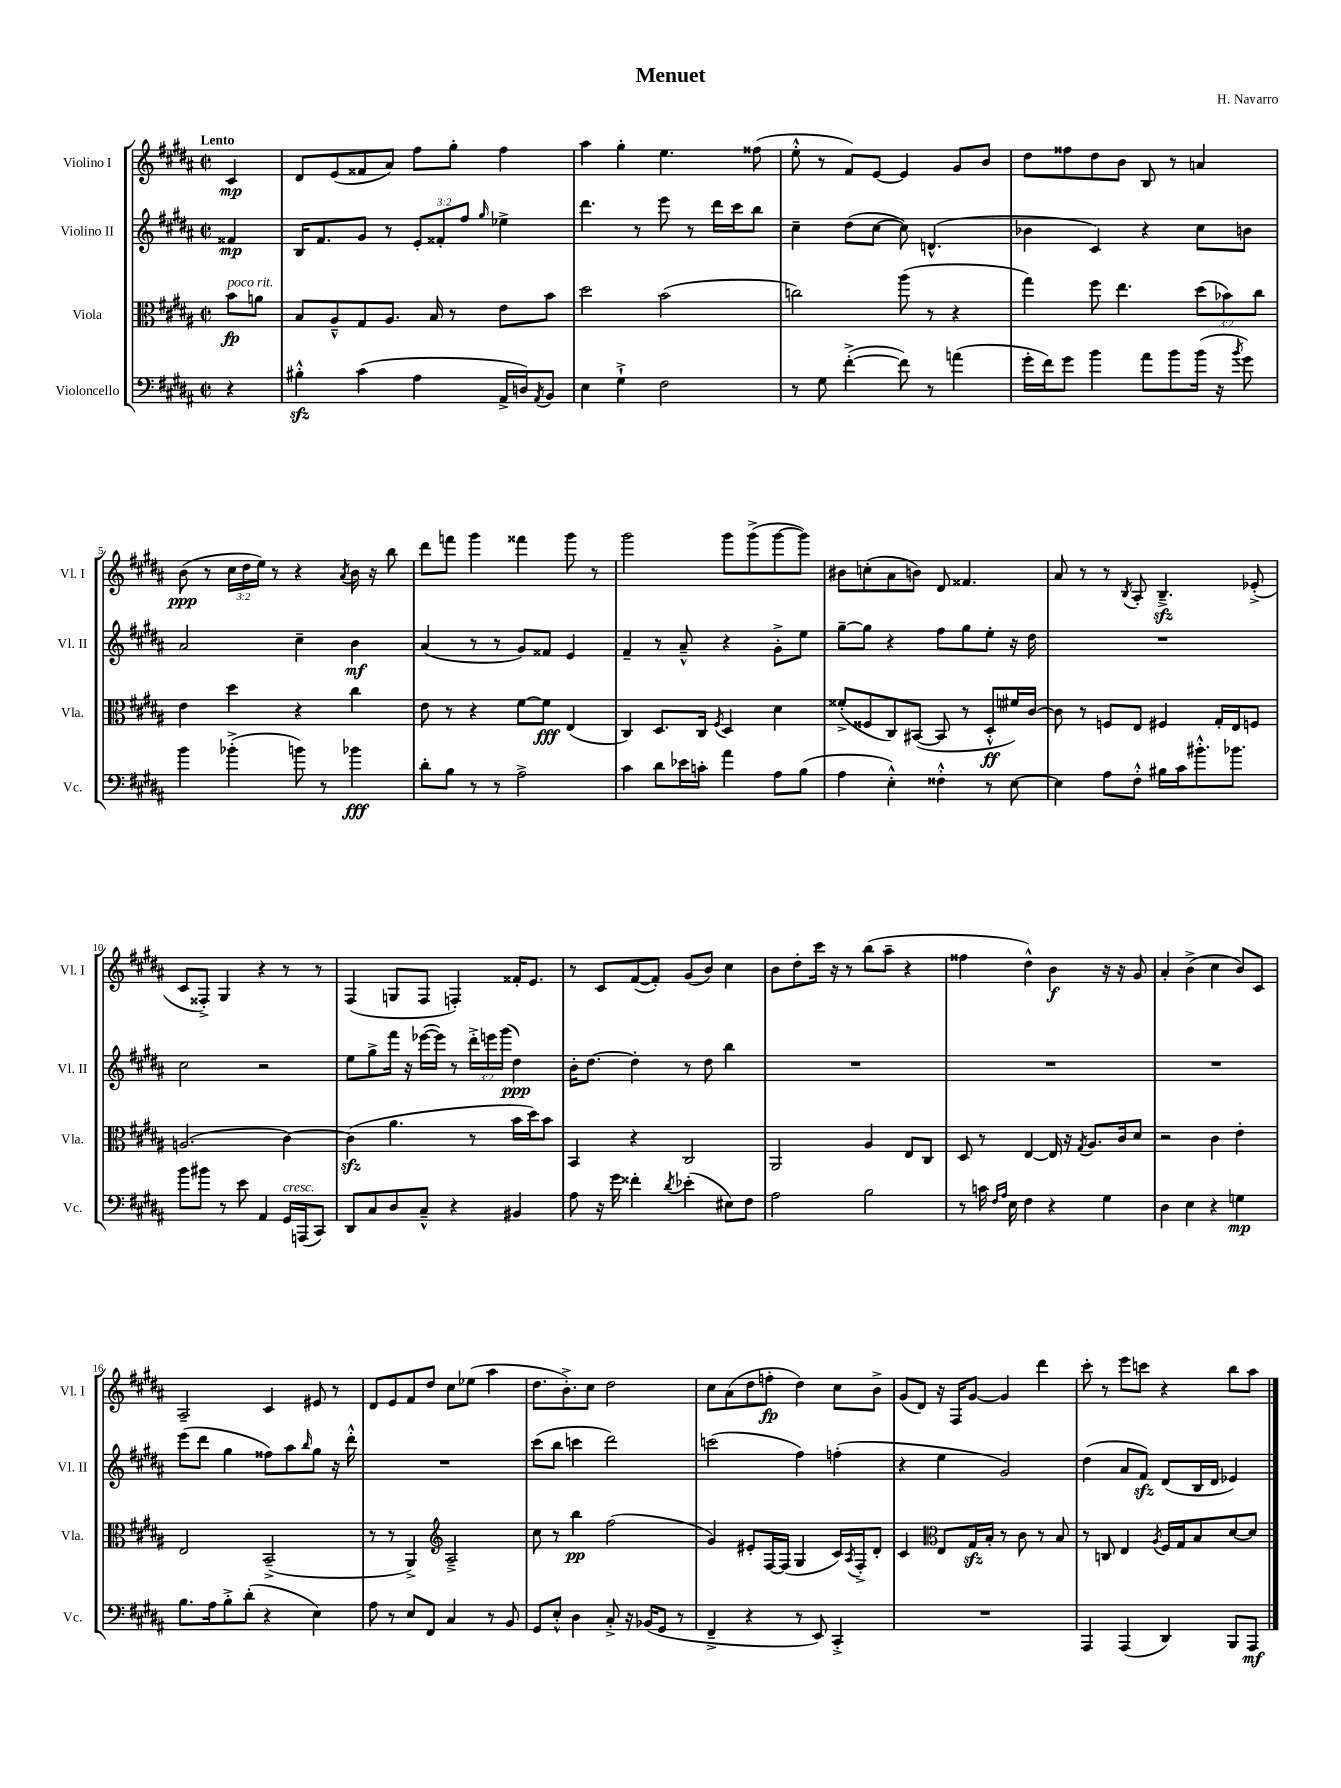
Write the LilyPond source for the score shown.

\header { title = "Menuet" composer = "H. Navarro" }
<<
\new StaffGroup <<
\new Staff = "s0" \with { instrumentName = "Violino I" shortInstrumentName = "Vl. I" } {
    \clef treble \key b \major \defaultTimeSignature \time 2/2 \override Staff.TupletNumber.text = #tuplet-number::calc-fraction-text \partial 4 \tempo "Lento"
    cis'4\mp |
    dis'8 e'8( fisis'8 ais'8) fis''8 gis''8-. fis''4 |
    ais''4 gis''4-. e''4. fisis''8( |
    e''8-.-^ r8 fis'8) e'8~ e'4 gis'8 b'8 |
    dis''8 fisis''8 dis''8 b'8 b8 r8 a'4 |
    b'8\ppp( r8 \tuplet 3/2 { cis''16 dis''16 e''16) } r8 r4 \acciaccatura { ais'8 } b'16 r16 b''8 |
    dis'''8 f'''8 gis'''4 fisis'''4 gis'''8 r8 |
    gis'''2 gis'''8 gis'''8->( gis'''8~ gis'''8) |
    bis'8 c''8-.( ais'8 b'8) dis'8 fisis'4. |
    ais'8 r8 r8 \acciaccatura { b8 } ais8-. b4.--->\sfz ees'8-.->( |
    cis'8 fisis8-.->) gis4 r4 r8 r8 |
    fis4( g8 fis8 f4-.) fisis'16-. e'8. |
    r8 cis'8 fis'8~( fis'8-.) gis'8( b'8) cis''4 |
    b'8 dis''8-. cis'''16 r16 r8 b''8( ais''8-- r4 |
    fisis''4 dis''4-^) b'4\f r16 r16 gis'8 |
    ais'4-. b'4->( cis''4 b'8) cis'8 |
    ais2-- cis'4 eis'8 r8 |
    dis'8 e'8 fis'8 dis''8 cis''8 ees''8( ais''4 |
    dis''8. b'8.-.->) cis''8 dis''2 |
    cis''8 ais'8( dis''8 f''8-.\fp dis''4) cis''8 b'8-> |
    gis'8( dis'8) r16 fis16 gis'8~ gis'4 dis'''4 |
    cis'''8-. r8 e'''8 c'''8 r4 b''8 ais''8 \bar "|." |
}
\new Staff = "s1" \with { instrumentName = "Violino II" shortInstrumentName = "Vl. II" } {
    \clef treble \key b \major \defaultTimeSignature \time 2/2 \override Staff.TupletNumber.text = #tuplet-number::calc-fraction-text \partial 4
    fisis'4\mp |
    b16 fis'8. gis'8 r8 \tuplet 3/2 { e'8-. fisis'8-. fis''8 } \grace { gis''16 } ees''4-> |
    dis'''4. r8 e'''8 r8 dis'''16 cis'''16 b''8 |
    cis''4-- dis''8( cis''8~ cis''8) d'4.-^( |
    bes'4 cis'4) r4 cis''8 b'8 |
    ais'2 cis''4-- b'4\mf |
    ais'4( r8 r8 gis'8) fisis'8 e'4 |
    fis'4-- r8 ais'8---^ r4 gis'8-.-> e''8 |
    gis''8~-- gis''8 r4 fis''8 gis''8 e''8-. r16 dis''16 |
    R1 |
    cis''2 r2 |
    e''8 gis''8-> fis'''16 r16 ees'''16~( ees'''16) r8 \tuplet 3/2 { dis'''16-.-> e'''16 gis'''16( } dis''4\ppp) |
    b'16-. dis''8.~ dis''4-. r8 dis''8 b''4 |
    R1 |
    R1 |
    R1 |
    e'''8( dis'''8 gis''4 fisis''8) ais''8 \grace { b''16 } gis''8 r16 dis'''16-.-^ |
    R1 |
    cis'''8( b''8 c'''4 dis'''2) |
    c'''2( fis''4) f''4-.( |
    r4 e''4 gis'2) |
    dis''4( ais'8 fis'8\sfz) dis'8( b16 dis'16 ees'4) \bar "|." |
}
\new Staff = "s2" \with { instrumentName = "Viola" shortInstrumentName = "Vla." } {
    \clef alto \key b \major \defaultTimeSignature \time 2/2 \override Staff.TupletNumber.text = #tuplet-number::calc-fraction-text \partial 4
    b'8\fp^\markup { \italic "poco rit." } a'8 |
    b8 ais8---^ gis8 ais8. b16 r8 e'8 b'8 |
    dis''2 b'2( |
    c''2) ais''8( r8 r4 |
    gis''4) fis''8 e''4. \tuplet 3/2 { dis''8( bes'8) cis''8 } |
    e'4 dis''4 r4 cis''4 |
    e'8 r8 r4 fis'8~ fis'8\fff e4( |
    cis4) dis8. cis16 \acciaccatura { fis8 } dis4 dis'4 |
    fisis'8-.->( fisis8 cis8) bis,8~( bis,8 r8 dis8-.-^\ff fis'16) cis'16~ |
    cis'8 r8 f8 e8 fis4 gis16-. e16 f8 |
    a2.( cis'4~) |
    cis'4\sfz( ais'4. r8 b'16 dis''16) b'8 |
    b,4 r4 cis2 |
    ais,2 ais4 e8 cis8 |
    dis8 r8 e4~ e16 r16 \acciaccatura { gis8 } ais8. cis'16 dis'8 |
    r2 cis'4 e'4-. |
    e2 b,2--->( |
    r8 r8 ais,4->) \clef treble ais2---> |
    cis''8 r8 b''4\pp fis''2( |
    gis'4) eis'8-. fis16~ fis16( gis4 cis'16) \acciaccatura { ais8 } fis16-.-> dis'8-. |
    cis'4 \clef alto e8 gis16\sfz b16-. r8 cis'8 r8 b8 |
    r8 c8 e4 \acciaccatura { ais8 } fis16 gis16 b8 dis'8~ dis'8 \bar "|." |
}
\new Staff = "s3" \with { instrumentName = "Violoncello" shortInstrumentName = "Vc." } {
    \clef bass \key b \major \defaultTimeSignature \time 2/2 \partial 4
    r4 |
    bis4-.-^\sfz cis'4( ais4 ais,16-> d16) \acciaccatura { ais,8 } b,8 |
    e4 gis4-!-> fis2 |
    r8 gis8 fis'4~-.->( fis'8) r8 a'4( |
    gis'16-. fis'16) gis'8 b'4 ais'8 b'8 b'16( r16 \acciaccatura { b'8 } gis'8) |
    b'4 bes'4-.->( b'8) r8 bes'4\fff |
    dis'8-. b8 r8 r8 ais2-> |
    cis'4 dis'8 ees'16 c'16-. ais'4 ais8 b8( |
    ais4 e4-.-^) fisis4-.-^ r8 e8~ |
    e4 ais8 fis8-.-^ bis16 cis'16 bis'8.-.-^ bes'8. |
    b'8 bis'8 r8 e'8 ais,4 gis,16^\markup { \italic "cresc." } a,,16( cis,8) |
    dis,8 cis8 dis8 cis8---^ r4 bis,4 |
    ais8 r16 gis'16 fisis'4-. \acciaccatura { dis'8 } ees'4-.( eis8) fis8 |
    ais2 b2 |
    r8 c'16 \grace { fis16 ais16 } e16 fis4 r4 gis4 |
    dis4 e4 r4 g4\mp |
    b8. ais16 b8-.-> dis'8-.( r4 e4) |
    ais8 r8 e8 fis,8 cis4 r8 b,8 |
    gis,8 e8-.-^ dis4 cis8-.-> r16 bes,16( gis,8 r8 |
    fis,4---> r4 r8 e,8) cis,4-.-> |
    R1 |
    ais,,4 ais,,4( dis,4) b,,8 ais,,8\mf \bar "|." |
}
>>
>>
